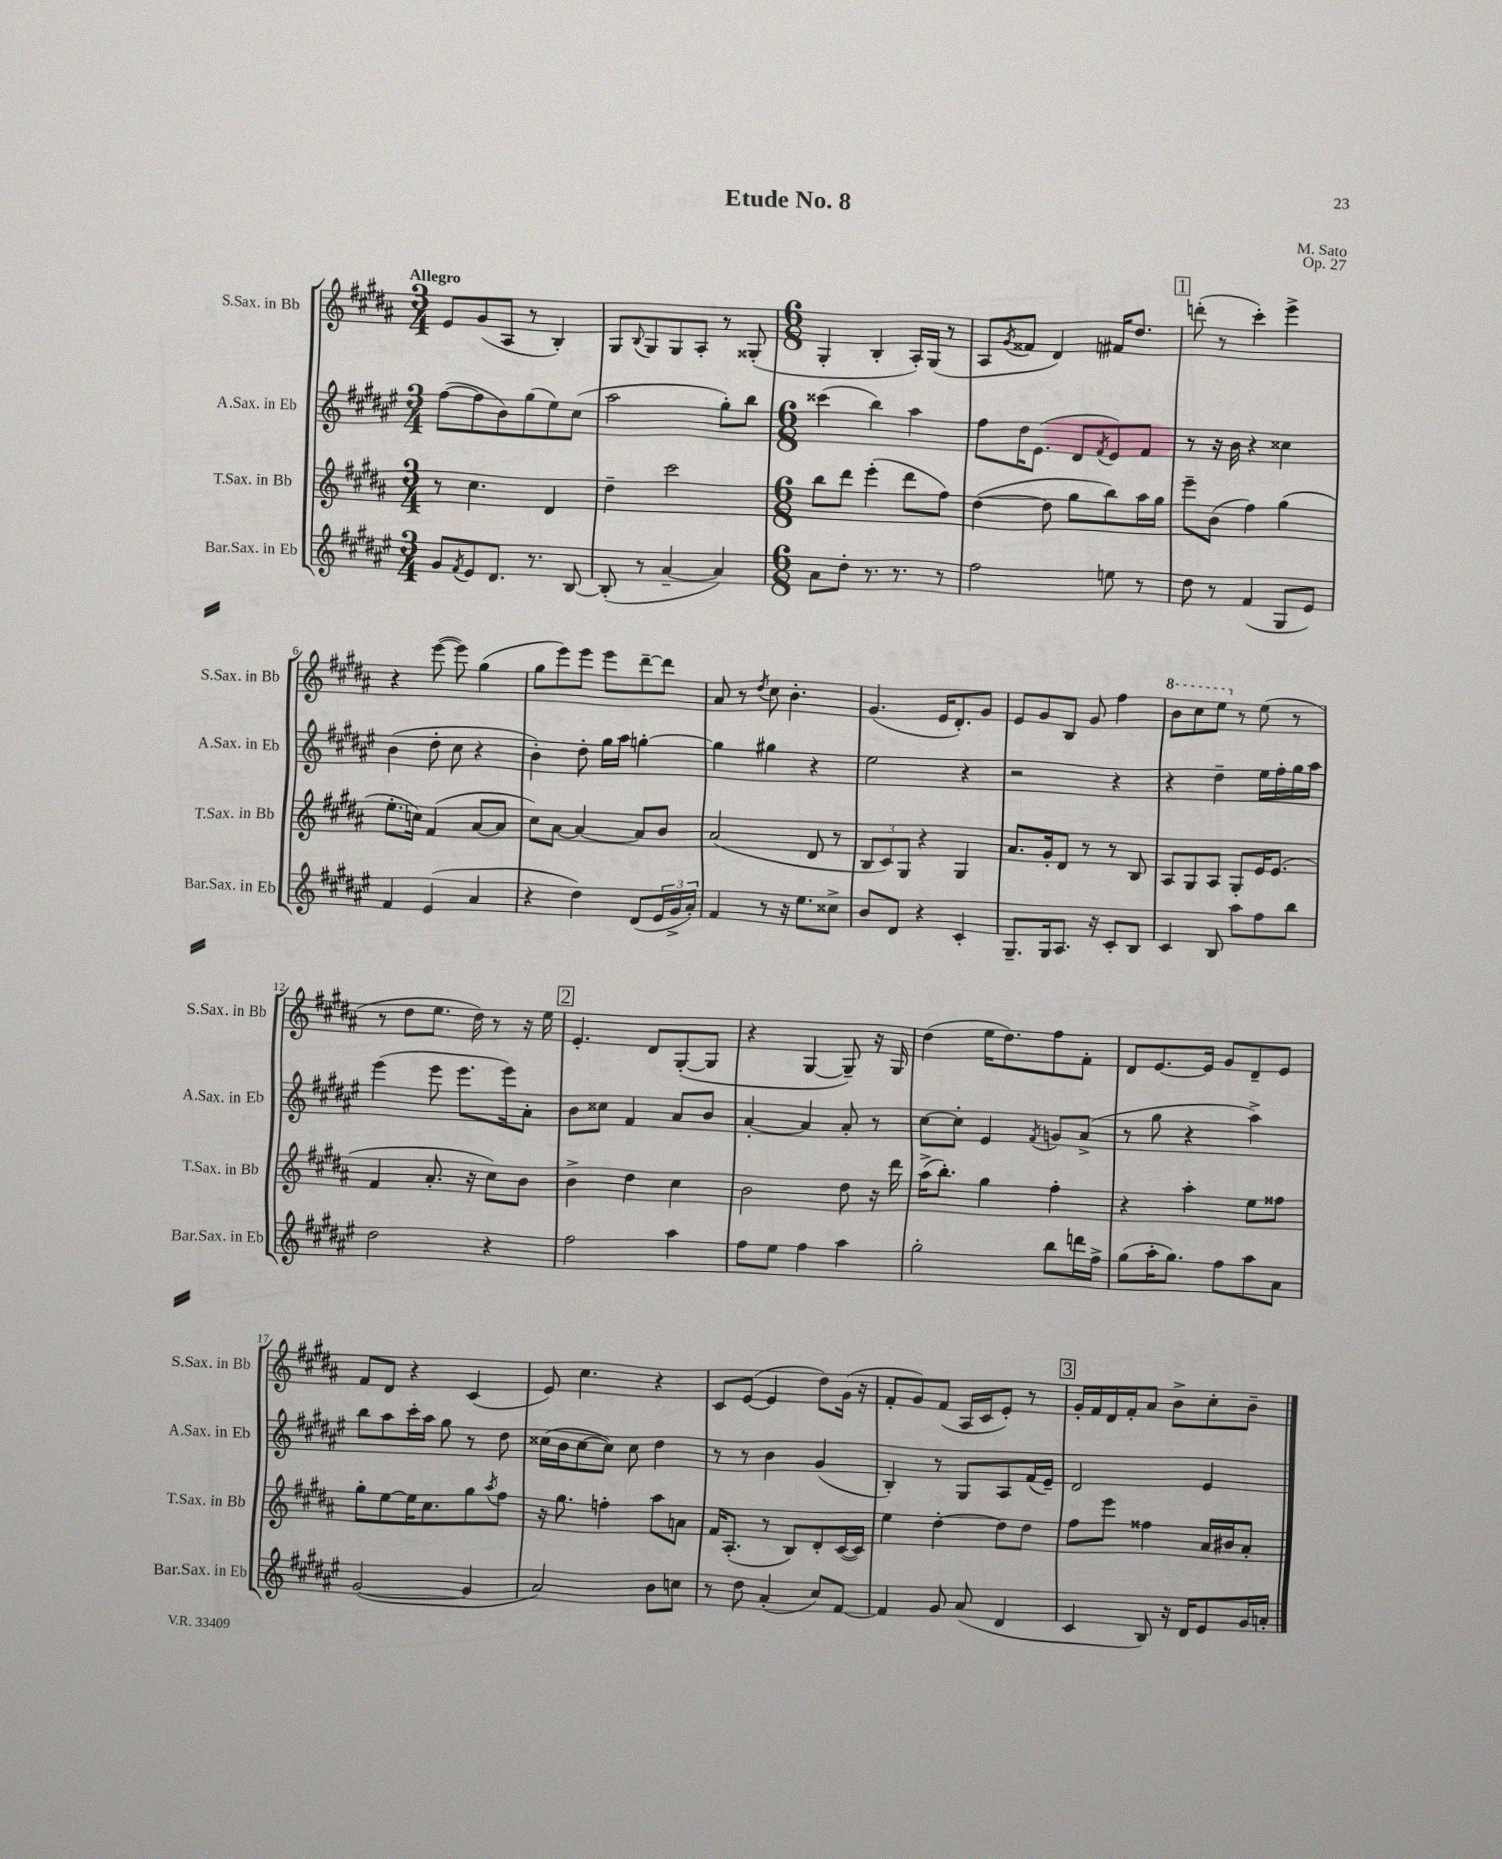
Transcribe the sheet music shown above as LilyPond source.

\header { title = "Etude No. 8" composer = "M. Sato" opus = "Op. 27" }
<<
\new StaffGroup <<
\new Staff = "s0" \with { instrumentName = "S.Sax. in Bb" shortInstrumentName = "S.Sax. in Bb" } {
    \clef treble \key b \major \numericTimeSignature \time 3/4 \tempo "Allegro"
    e'8 gis'8( ais8 r8 b4-.) |
    gis8 \appoggiatura { b8 } gis8 gis8 ais8-. r8 gisis8-.( |
    \numericTimeSignature \time 6/8 gis4-. b4-. ais16-.) gis16( r8 |
    ais8 \acciaccatura { gis'8 } fisis'8 dis'4) fis'16 dis''8. |
    \mark \markup { \box "1" } d'''8-.( r8 cis'''4-.) e'''4-> |
    r4 e'''8~( e'''8) gis''4( |
    gis''8 e'''8) e'''8 e'''8 dis'''8~-- dis'''8 |
    ais'8 r8 \acciaccatura { dis''8 } cis''8 b'4.-. |
    gis'4.( e'16 dis'8.-.) gis'8 |
    e'8 gis'8 b8 gis'8 fis''4 |
    \ottava #1 b''8 cis'''8 e'''8 \ottava #0 r8 e''8( r8 |
    r8 dis''8 e''8. dis''16) r8 r16 e''16 |
    \mark \markup { \box "2" } e'4.-. dis'8 gis8~-.( gis8 |
    r4 gis4~ gis8--) r16 gis16 |
    dis''4( e''16 dis''8.) fis''8 fis'8-. |
    dis'8 e'8.~ e'16 gis'8 dis'8-- e'8 |
    fis'8 dis'8 r4 cis'4( |
    e'8) cis''4. r4 |
    cis'8 e'8~( e'4 dis''8) gis'16( r16 |
    fis'8-. gis'8) fis'8( ais16 cis'16 e'8-.) r8 |
    \mark \markup { \box "3" } gis'16-. fis'16 dis'16 fis'16-. ais'8 b'8-> cis''8-. b'8-- \bar "|." |
}
\new Staff = "s1" \with { instrumentName = "A.Sax. in Eb" shortInstrumentName = "A.Sax. in Eb" } {
    \clef treble \key fis \major \numericTimeSignature \time 3/4
    fis''8~( fis''8 b'8) gis''8( eis''8) cis''8( |
    ais''2 gis''8-.) b''8 |
    \numericTimeSignature \time 6/8 cisis'''4( b''4) ais''4 |
    fis''8 dis''16 eis'8.( dis'8 \acciaccatura { fis'8 } eis'8) fis'8 |
    \mark \markup { \box "1" } r8 r16 b'16 r4 cisis''4 |
    b'4( dis''8-. cis''8 r4 |
    b'4-.) dis''8-. gis''16 ais''16 g''4~-. |
    g''4 gis''4 r4 |
    eis''2 r4 |
    r2 r4 |
    r4 dis''4-- eis''16 fis''16-. gis''16 ais''16 |
    eis'''4( eis'''8 eis'''8. eis'''16) ais'8-. |
    \mark \markup { \box "2" } b'8 cisis''8 fis'4 ais'8 b'8 |
    ais'4~-. ais'4 ais'8-. r8 |
    cis''8~ cis''8-. eis'4 \acciaccatura { fis'8 } g'8 ais'8->( |
    r8 gis''8 r4 ais''4->) |
    b''8 ais''8 cis'''16-. ais''16 gis''8 r8 dis''8 |
    cisis''16( b'16 cisis''8~ cisis''8) cisis''8 dis''4 |
    r8 r8 b'4 gis'4( |
    b4-.) r8 gis8 ais8 fis'16( eis'16--) |
    \mark \markup { \box "3" } dis'2 eis'4 \bar "|." |
}
\new Staff = "s2" \with { instrumentName = "T.Sax. in Bb" shortInstrumentName = "T.Sax. in Bb" } {
    \clef treble \key b \major \numericTimeSignature \time 3/4
    r8 cis''4. dis'4 |
    dis''4-- cis'''2 |
    \numericTimeSignature \time 6/8 b''8 dis'''8 e'''4-.( dis'''8 fis''8) |
    dis''4~( dis''8 gis''8 b''8) ais''16 gis''16 |
    \mark \markup { \box "1" } e'''8-- b'8( fis''4) gis''4( |
    e''8.-. c''16) fis'4( ais'8~ ais'8 |
    cis''8) ais'8~ ais'4~ ais'8 b'8 |
    ais'2( dis'8 r8 |
    \tuplet 3/2 { b8 cis'8) gis8 } r4 gis4 |
    ais'8. gis'16-. dis'8 r8 r8 b8 |
    ais8 gis8 ais8 gis8-. e'16 e'8.( |
    fis'4 ais'8.-. r16 cis''8) b'8 |
    \mark \markup { \box "2" } b'4-> dis''4 cis''4 |
    b'2 dis''8 r16 dis'''16 |
    ais''16->( b''8.-.) gis''4 fis''4-. |
    r4 ais''4-. e''8 fisis''8 |
    gis''8-. e''8~ e''16 cis''8. gis''8 \acciaccatura { ais''8 } fis''8 |
    r16 gis''8. f''4-. ais''8 a'8 |
    fis'16 ais8.-.( r8 b8) dis'8-. cis'16~( cis'16) |
    e''4 dis''4~-. dis''8 dis''8 |
    \mark \markup { \box "3" } fis''8 e'''8 fisis''4 ais'16 bis'16 ais'8-. \bar "|." |
}
\new Staff = "s3" \with { instrumentName = "Bar.Sax. in Eb" shortInstrumentName = "Bar.Sax. in Eb" } {
    \clef treble \key fis \major \numericTimeSignature \time 3/4
    gis'8 \acciaccatura { fis'8 } eis'8 dis'8. r8. b8~ |
    b8-.( r8 ais'4~-- ais'4) |
    \numericTimeSignature \time 6/8 ais'8 dis''8-. r8. r8. r8 |
    fis''2 e''8 r8 |
    \mark \markup { \box "1" } dis''8 r8 fis'4( gis8 eis'8) |
    fis'4 eis'4( ais'4 |
    r4 dis''4) dis'8( \tuplet 3/2 { eis'16 gis'16-> ais'16-.) } |
    fis'4 r8 r16 eis''8. cisis''8-> |
    b'8 dis'8 r4 cis'4-. |
    gis8.-- gis16 ais8. r16 cis'8-. b8 |
    cis'4 b8 ais''8 fis''8 b''8 |
    dis''2 r4 |
    \mark \markup { \box "2" } fis''2 ais''4 |
    fis''8 eis''8 fis''4 ais''4 |
    gis''2-. b''8 d'''16 fis''16-> |
    gis''8( ais''16-. gis''8.) fis''8 ais''8 ais'8 |
    gis'2~( gis'4 |
    ais'2) b'8 c''8 |
    r8 dis''8 ais'4-.( cis''8) fis'8~ |
    fis'4 gis'8 ais'8( dis'4 |
    \mark \markup { \box "3" } cis'4 b8) r16 dis'16 eis'8 gis'16 a'16-. \bar "|." |
}
>>
>>
